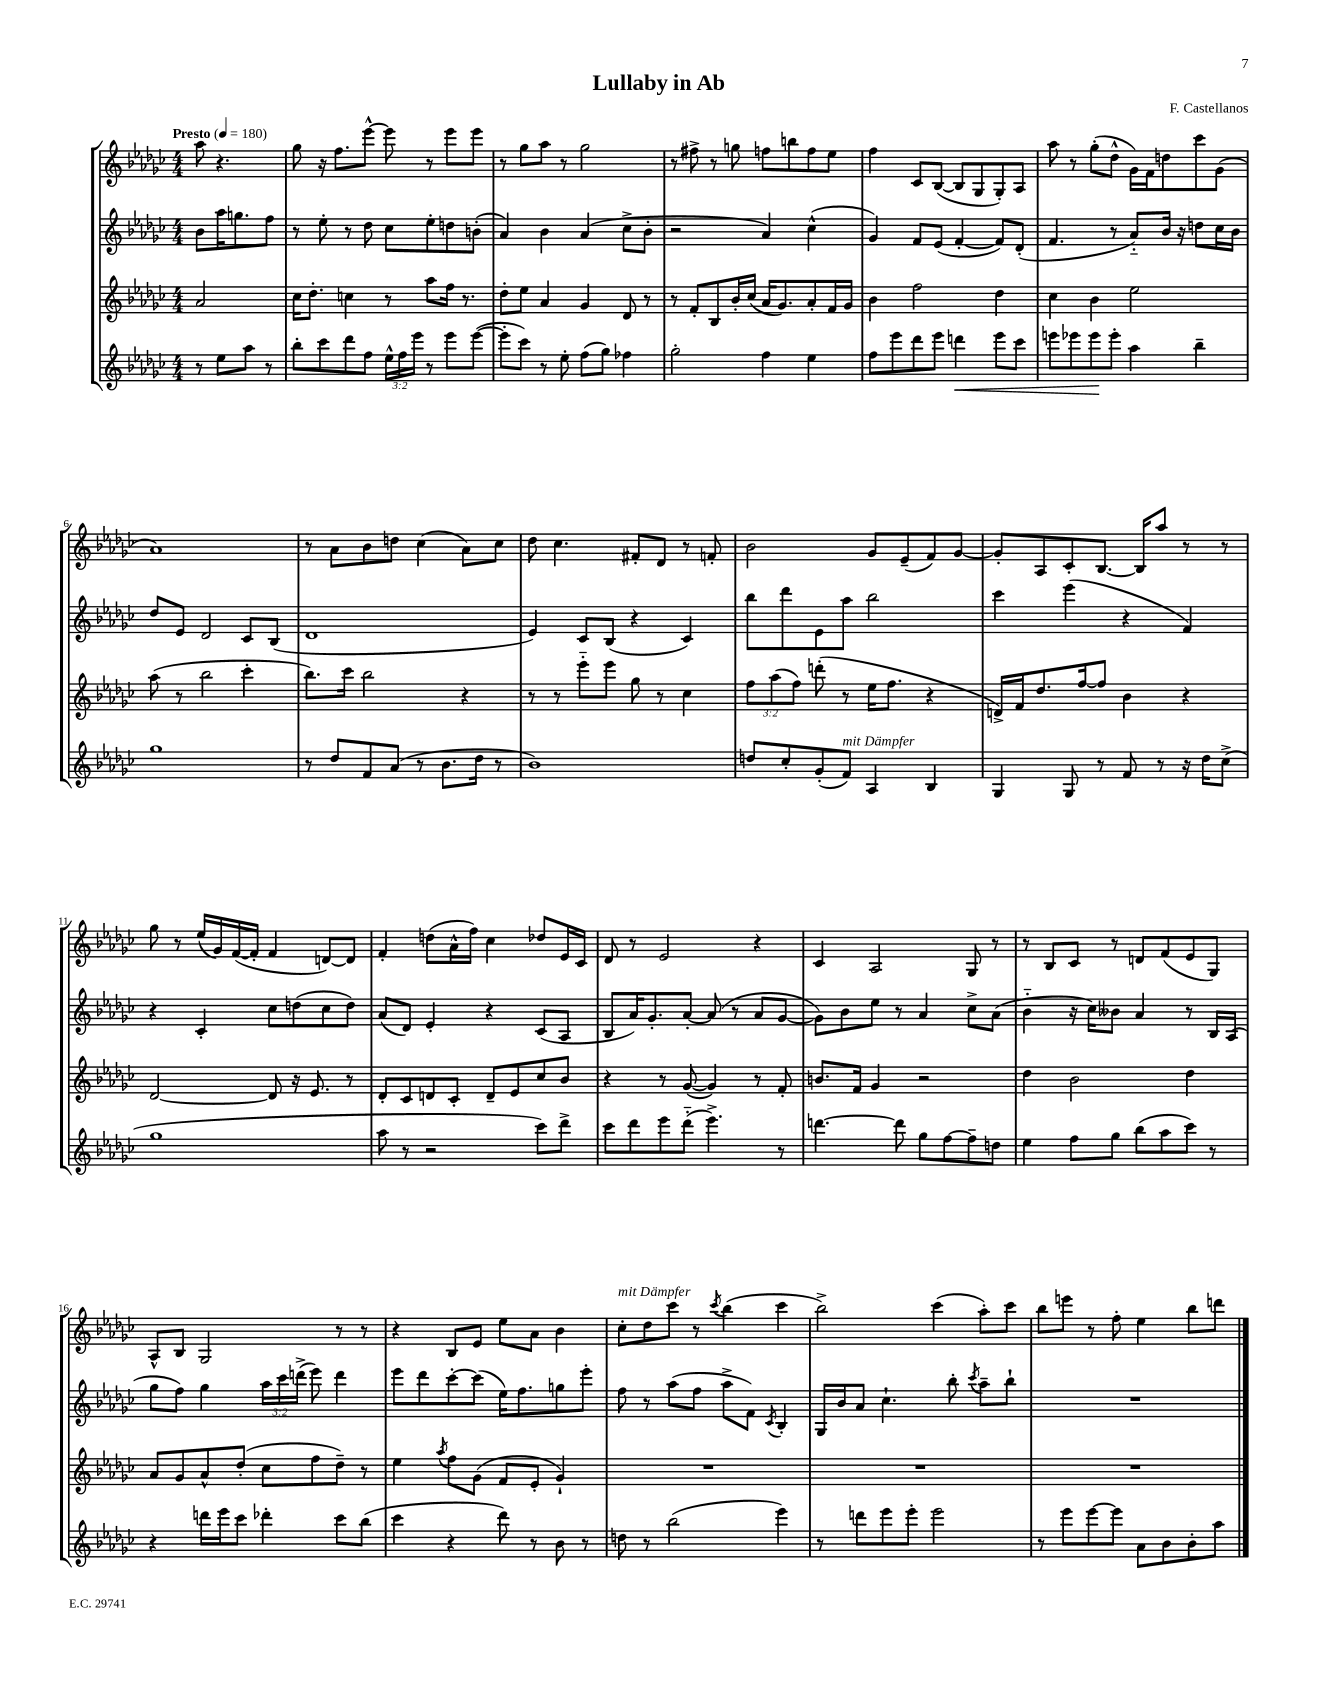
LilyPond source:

\header { title = "Lullaby in Ab" composer = "F. Castellanos" }
<<
\new StaffGroup <<
\new Staff = "s0" {
    \clef treble \key ges \major \numericTimeSignature \time 4/4 \partial 2 \tempo "Presto" 4 = 180
    \autoBeamOff aes''8 r4. |
    ges''8 r16 f''8.[ ees'''8]~-^ ees'''8 r8 ees'''8[ ees'''8] |
    r8 ges''8[ aes''8] r8 ges''2 |
    r8 fis''8-> r8 g''8 f''8[ b''8 f''8 ees''8] |
    f''4 ces'8[ bes8]~( bes8[ ges8 ges8-.) aes8] |
    aes''8 r8 ges''8[-.( des''8]-^ ges'16[) f'16 d''8 ces'''8 ges'8]( |
    aes'1) |
    r8 aes'8[ bes'8 d''8] ces''4( aes'8[) ces''8] |
    des''8 ces''4. fis'8[-. des'8] r8 f'8-. |
    bes'2 ges'8[ ees'8--( f'8) ges'8]~ |
    ges'8[-. aes8 ces'8-. bes8.]~ bes16[ aes''8] r8 r8 |
    ges''8 r8 ees''16[( ges'16) f'16~( f'16]-. f'4 d'8[~) d'8] |
    f'4-. d''8[( aes'16-^ f''16]) ces''4 des''8[ ees'16 ces'16] |
    des'8 r8 ees'2 r4 |
    ces'4 aes2 ges8 r8 |
    r8 bes8[ ces'8] r8 d'8[ f'8( ees'8 ges8]) |
    aes8[-^ bes8] ges2 r8 r8 |
    r4 bes8[ ees'8] ees''8[ aes'8] bes'4 |
    ces''8[-.^\markup { \italic "mit Dämpfer" } des''8 ces'''8] r8 \acciaccatura { ces'''8 } bes''4( ces'''4 |
    bes''2->) ces'''4( aes''8[-.) ces'''8] |
    bes''8[ e'''8] r8 f''8-. ees''4 bes''8[ d'''8] \bar "|." |
}
\new Staff = "s1" {
    \clef treble \key ges \major \numericTimeSignature \time 4/4 \override Staff.TupletNumber.text = #tuplet-number::calc-fraction-text \partial 2
    \autoBeamOff bes'8[ aes''16 g''8. f''8] |
    r8 ees''8-. r8 des''8 ces''8[ ees''8-. d''8 b'8]-.( |
    aes'4) bes'4 aes'4( ces''8[-> bes'8]-. |
    r2 aes'4) ces''4-^( |
    ges'4) f'8[ ees'8]( f'4~-. f'8[) des'8]-.( |
    f'4. r8 aes'8[-_) bes'16] r16 d''8[ ces''16 bes'16] |
    des''8[ ees'8] des'2 ces'8[ bes8]( |
    des'1 |
    ees'4) ces'8[ bes8]( r4 ces'4) |
    bes''8[ des'''8 ees'8 aes''8] bes''2 |
    ces'''4 ees'''4( r4 f'4) |
    r4 ces'4-. ces''8[ d''8( ces''8 d''8]) |
    aes'8[( des'8]) ees'4-. r4 ces'8[( aes8] |
    bes8[ aes'16) ges'8.-. aes'8]~-. aes'8( r8 aes'8[ ges'8]~ |
    ges'8[) bes'8 ees''8] r8 aes'4 ces''8[-> aes'8]( |
    bes'4-_ r16 ces''16[) beses'8] aes'4 r8 bes16[ aes16]( |
    ges''8[ f''8]) ges''4 \tuplet 3/2 { aes''16[ ces'''16 d'''16]->( } ees'''8) d'''4 |
    ees'''8[ des'''8 ces'''8~-. ces'''8]( ees''16[) f''8. g''8 ees'''8]-. |
    f''8 r8 aes''8[( f''8] aes''8[-> f'8]) \acciaccatura { ces'8 } bes4-. |
    ges16[ bes'16 aes'8] ces''4.-! bes''8-. \acciaccatura { ces'''8 } aes''8[-- bes''8]-! |
    R1 \bar "|." |
}
\new Staff = "s2" {
    \clef treble \key ges \major \numericTimeSignature \time 4/4 \override Staff.TupletNumber.text = #tuplet-number::calc-fraction-text \partial 2
    \autoBeamOff aes'2 |
    ces''16[ des''8.]-. c''4 r8 aes''8[ f''16] r8. |
    des''8[-. ees''8] aes'4 ges'4 des'8 r8 |
    r8 f'8[-. bes8 bes'16-. ces''16]( aes'16[ ges'8.) aes'8-. f'16 ges'16] |
    bes'4 f''2 des''4 |
    ces''4 bes'4 ees''2 |
    aes''8( r8 bes''2 ces'''4-. |
    bes''8.[) ces'''16] bes''2 r4 |
    r8 r8 ees'''8[-_ ees'''8] ges''8 r8 ces''4 |
    \tuplet 3/2 { f''8[ aes''8( f''8]) } d'''8-.( r8 ees''16[ f''8.] r4 |
    d'16[->) f'16 des''8. f''16~ f''8] bes'4 r4 |
    des'2~ des'8 r16 ees'8. r8 |
    des'8[-. ces'8 d'8 ces'8]-. d'8[-- ees'8 ces''8 bes'8] |
    r4 r8 ges'8~( ges'4) r8 f'8-. |
    b'8.[ f'16] ges'4 r2 |
    des''4 bes'2 des''4 |
    aes'8[ ges'8 aes'8-^ des''8]-.( ces''8[ f''8 des''8]--) r8 |
    ees''4 \acciaccatura { aes''8 } f''8[ ges'8]( f'8[ ees'8]-. ges'4-!) |
    R1 |
    R1 |
    R1 \bar "|." |
}
\new Staff = "s3" {
    \clef treble \key ges \major \numericTimeSignature \time 4/4 \override Staff.TupletNumber.text = #tuplet-number::calc-fraction-text \partial 2
    \autoBeamOff r8 ees''8[ aes''8] r8 |
    bes''8[-. ces'''8 des'''8 f''8] \tuplet 3/2 { ees''16[-^ f''16 ees'''16] } r8 ees'''8[ ees'''8]~( |
    ees'''8[-. ces'''8]) r8 ees''8-. f''8[( ges''8]) fes''4 |
    ges''2-. f''4 ees''4 |
    f''8[ ees'''8 des'''8 ees'''8] d'''4\< ees'''8[ ces'''8] |
    e'''8[ ees'''8 ees'''8\! ees'''8]-. aes''4 bes''4-- |
    ges''1 |
    r8 des''8[ f'8 aes'8]( r8 bes'8.[ des''16] r8 |
    bes'1) |
    d''8[ ces''8-. ges'8-.( f'8]^\markup { \italic "mit Dämpfer" }) aes4 bes4 |
    ges4 ges8 r8 f'8 r8 r16 des''16[ ces''8]->( |
    ges''1 |
    aes''8 r8 r2 ces'''8[) des'''8]-> |
    ces'''8[ des'''8 ees'''8 des'''8]-_( ees'''4.->) r8 |
    d'''4.~ d'''8 ges''8[ f''8~ f''8-- d''8] |
    ees''4 f''8[ ges''8] bes''8[( aes''8 ces'''8]) r8 |
    r4 d'''16[ ees'''16 ces'''8] des'''4-. ces'''8[ bes''8]( |
    ces'''4 r4 des'''8) r8 bes'8 r8 |
    d''8 r8 bes''2( ees'''4) |
    r8 d'''8[ ees'''8 ees'''8]-. ees'''2 |
    r8 ees'''8[ ees'''8~ ees'''8] aes'8[ bes'8 bes'8-. aes''8] \bar "|." |
}
>>
>>
